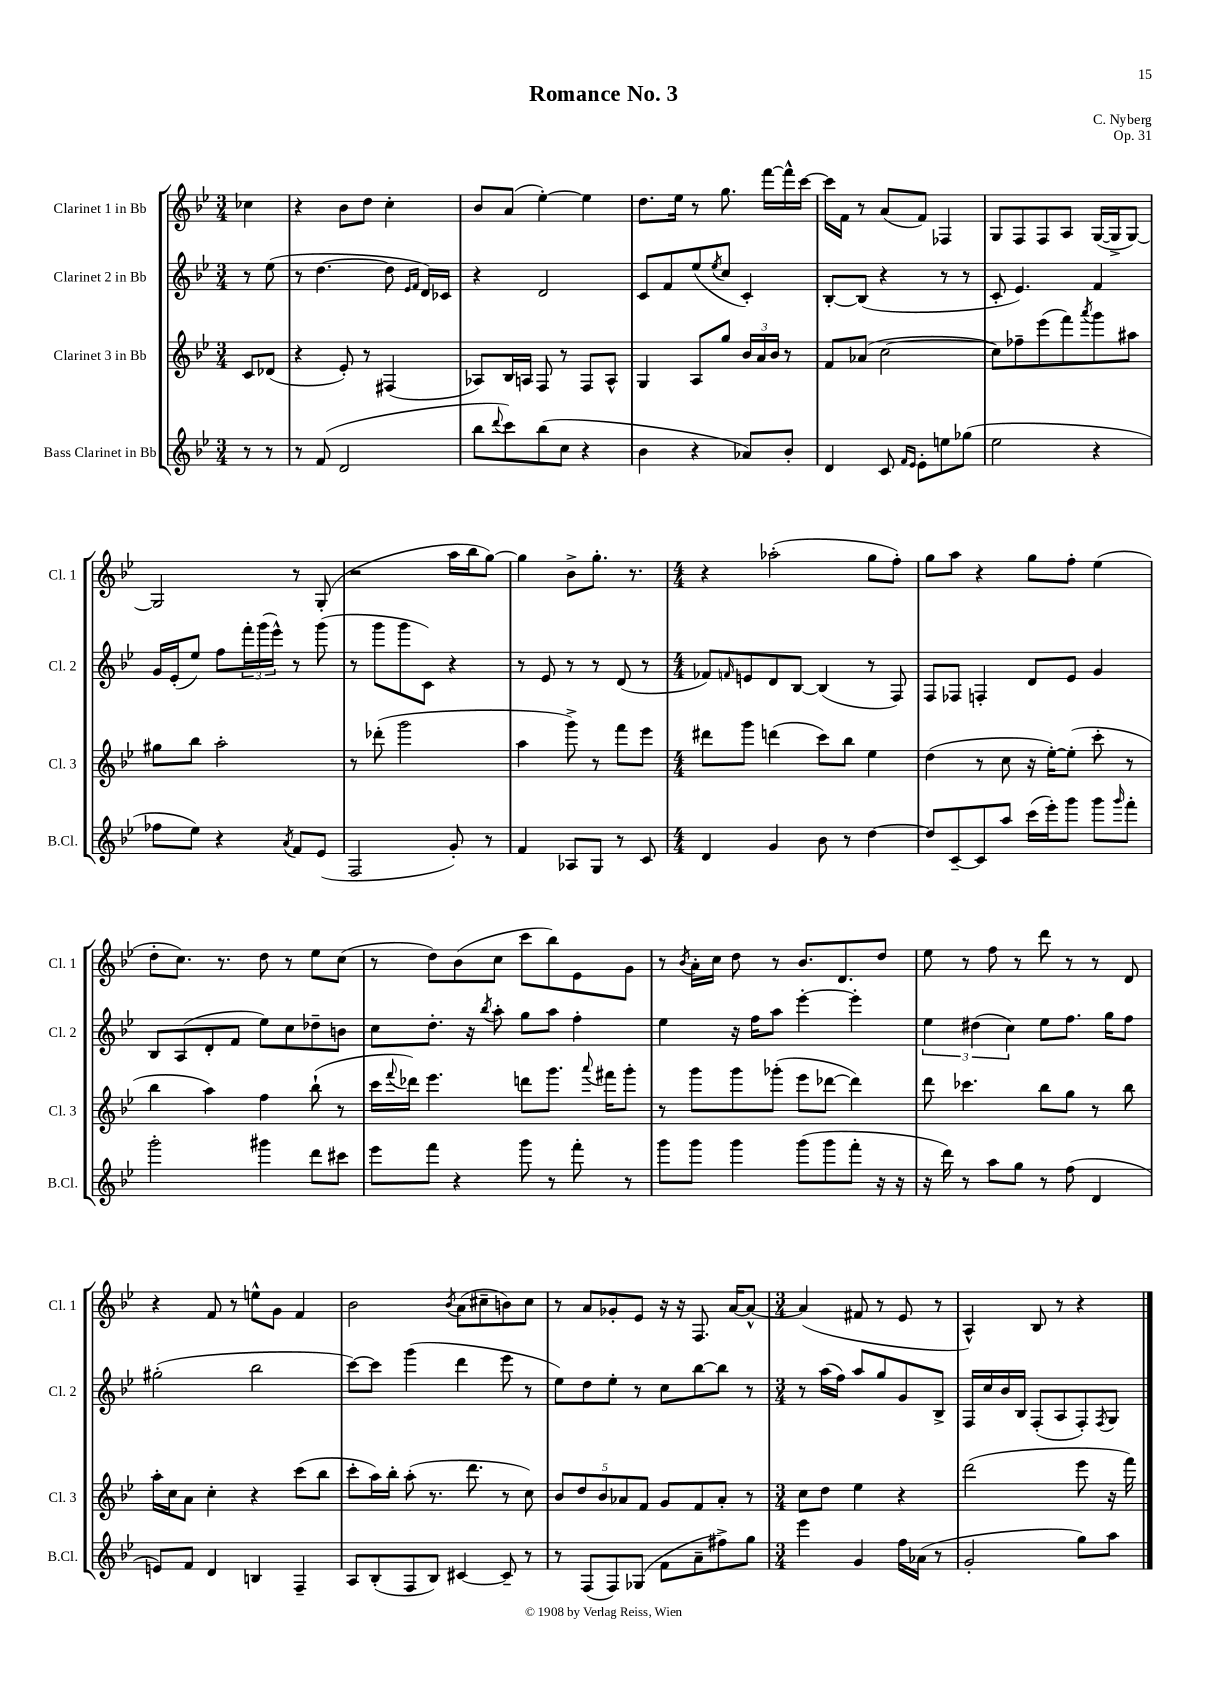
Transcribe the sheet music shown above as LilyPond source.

\header { title = "Romance No. 3" composer = "C. Nyberg" opus = "Op. 31" }
<<
\new StaffGroup <<
\new Staff = "s0" \with { instrumentName = "Clarinet 1 in Bb" shortInstrumentName = "Cl. 1" } {
    \clef treble \key bes \major \numericTimeSignature \time 3/4 \partial 4
    ces''4 |
    r4 bes'8 d''8 c''4-. |
    bes'8 a'8( ees''4~-.) ees''4 |
    d''8. ees''16 r8 g''8. f'''16~ f'''16-^ c'''16~ |
    c'''16 f'16 r8 a'8( f'8) fes4 |
    g8 f8 f8 a8 g16~( g16-> g8~) |
    g2 r8 g8-.( |
    r2 a''16 bes''16 g''8~) |
    g''4 bes'8-> g''8.-. r8. |
    \numericTimeSignature \time 4/4 r4 aes''2-.( g''8 f''8-.) |
    g''8 a''8 r4 g''8 f''8-. ees''4( |
    d''8-. c''8.) r8. d''8 r8 ees''8 c''8( |
    r8 d''8) bes'8( c''8 c'''8 bes''8) ees'8 g'8 |
    r8 \acciaccatura { bes'8 } a'16-. c''16 d''8 r8 bes'8. d'8. d''8 |
    ees''8 r8 f''8 r8 d'''8 r8 r8 d'8 |
    r4 f'8 r8 e''8-^ g'8 f'4 |
    bes'2 \acciaccatura { bes'8 } a'8( cis''8-- b'8) cis''8 |
    r8 a'8 ges'8-. ees'8 r16 r16 f8. a'16~ a'8~-^ |
    \numericTimeSignature \time 3/4 a'4( fis'8 r8 ees'8 r8 |
    a4-^) bes8 r8 r4 \bar "|." |
}
\new Staff = "s1" \with { instrumentName = "Clarinet 2 in Bb" shortInstrumentName = "Cl. 2" } {
    \clef treble \key bes \major \numericTimeSignature \time 3/4 \partial 4
    r8 ees''8( |
    r8 d''4.~ d''8 \grace { ees'16 f'16 } d'16) ces'16 |
    r4 d'2 |
    c'8 f'8 ees''8( \acciaccatura { ees''8 } c''8 c'4-.) |
    bes8~-. bes8( r4 r8 r8 |
    c'8-. ees'4.) f'4 |
    g'16 ees'16-.( ees''8) f''8 \tuplet 3/2 { f'''16-. g'''16( ees'''16-^) } r8 g'''8( |
    r8 g'''8 g'''8 c'8) r4 |
    r8 ees'8 r8 r8 d'8( r8 |
    \numericTimeSignature \time 4/4 fes'8) \grace { f'16 } e'8 d'8 bes8~ bes4( r8 f8) |
    f8 fes8 f4-. d'8 ees'8 g'4 |
    bes8 a8( d'8-. f'8 ees''8) c''8 des''8-- b'8 |
    c''8 d''8.-. r16 \acciaccatura { bes''8 } a''8-. g''8 a''8 f''4-. |
    ees''4 r16 f''16 a''8 ees'''4~-. ees'''4-. |
    \tuplet 3/2 { ees''4 dis''4( c''4) } ees''8 f''8. g''16 f''8 |
    gis''2-.( bes''2 |
    c'''8~) c'''8 g'''4( d'''4 ees'''8 r8 |
    ees''8) d''8 ees''8-. r8 c''8 bes''8~ bes''8 r8 |
    \numericTimeSignature \time 3/4 r8 a''16( f''16) a''8 g''8 g'8 bes8-> |
    f16 c''16 bes'16 bes16 f8-.( a8 f8-.) \acciaccatura { f8 } g8 \bar "|." |
}
\new Staff = "s2" \with { instrumentName = "Clarinet 3 in Bb" shortInstrumentName = "Cl. 3" } {
    \clef treble \key bes \major \numericTimeSignature \time 3/4 \partial 4
    c'8 des'8( |
    r4 ees'8-.) r8 fis4( |
    aes8) bes16 a16 f8 r8 f8 a8-^ |
    g4 a8 g''8 \tuplet 3/2 { bes'16 a'16 bes'16 } r8 |
    f'8 aes'8( c''2~ |
    c''8) fes''8-- ees'''8( f'''8) \acciaccatura { a'''8 } g'''8 ais''8 |
    gis''8 bes''8 a''2-. |
    r8 des'''8-.( g'''2 |
    a''4 g'''8->) r8 f'''8 ees'''8 |
    \numericTimeSignature \time 4/4 dis'''8 g'''8 d'''4( c'''8) bes''8 ees''4 |
    d''4( r8 c''8 r16 ees''16~-.) ees''8-.( c'''8-. r8 |
    bes''4 a''4) f''4 bes''8-!( r8 |
    c'''16 \appoggiatura { f'''8 } des'''16) ees'''4. d'''8 g'''8. \appoggiatura { a'''8 } fis'''16 g'''8-. |
    r8 g'''8 g'''8 ges'''8-.( ees'''8 des'''8~ des'''4) |
    d'''8 ces'''4. bes''8 g''8 r8 bes''8 |
    a''16-. c''16 a'8 c''4-. r4 c'''8( bes''8 |
    c'''8-. a''16) bes''16-. a''8-.( r8. d'''8. r8 c''8) |
    \tuplet 5/4 { bes'8 d''8 bes'8 aes'8 f'8 } g'8 f'8 aes'8-. r8 |
    \numericTimeSignature \time 3/4 c''8 d''8 ees''4 r4 |
    d'''2( ees'''8 r16 f'''16) \bar "|." |
}
\new Staff = "s3" \with { instrumentName = "Bass Clarinet in Bb" shortInstrumentName = "B.Cl." } {
    \clef treble \key bes \major \numericTimeSignature \time 3/4 \partial 4
    r8 r8 |
    r8 f'8( d'2 |
    bes''8 \appoggiatura { d'''8 } c'''8) bes''8( c''8 r4 |
    bes'4 r4 aes'8) bes'8-. |
    d'4 c'8 \grace { f'16 ees'16 } ees'8-. e''8 ges''8( |
    ees''2 r4 |
    fes''8 ees''8) r4 \acciaccatura { a'8 } f'8 ees'8( |
    f2 g'8-.) r8 |
    f'4 aes8 g8 r8 c'8 |
    \numericTimeSignature \time 4/4 d'4 g'4 bes'8 r8 d''4~ |
    d''8 c'8~-- c'8 a''8 c'''16( ees'''16-.) g'''8 g'''8 \grace { g'''16 } f'''8-. |
    g'''2-. gis'''4 d'''8 cis'''8 |
    ees'''8 f'''8 r4 g'''8 r8 f'''8-. r8 |
    g'''8 g'''8 g'''4 g'''8( g'''8 f'''8-. r16 r16 |
    r16 d'''16) r8 a''8 g''8 r8 f''8( d'4 |
    e'8) f'8 d'4 b4 f4-- |
    a8 bes8-.( f8 bes8) cis'4~ cis'8-- r8 |
    r8 f8( f8) ges8( f'8 a'8-- fis''8->) g''8 |
    \numericTimeSignature \time 3/4 ees'''4 g'4 f''16 aes'16( r8 |
    g'2-. g''8) a''8 \bar "|." |
}
>>
>>
\layout { \context { \Score \remove "Bar_number_engraver" } }
